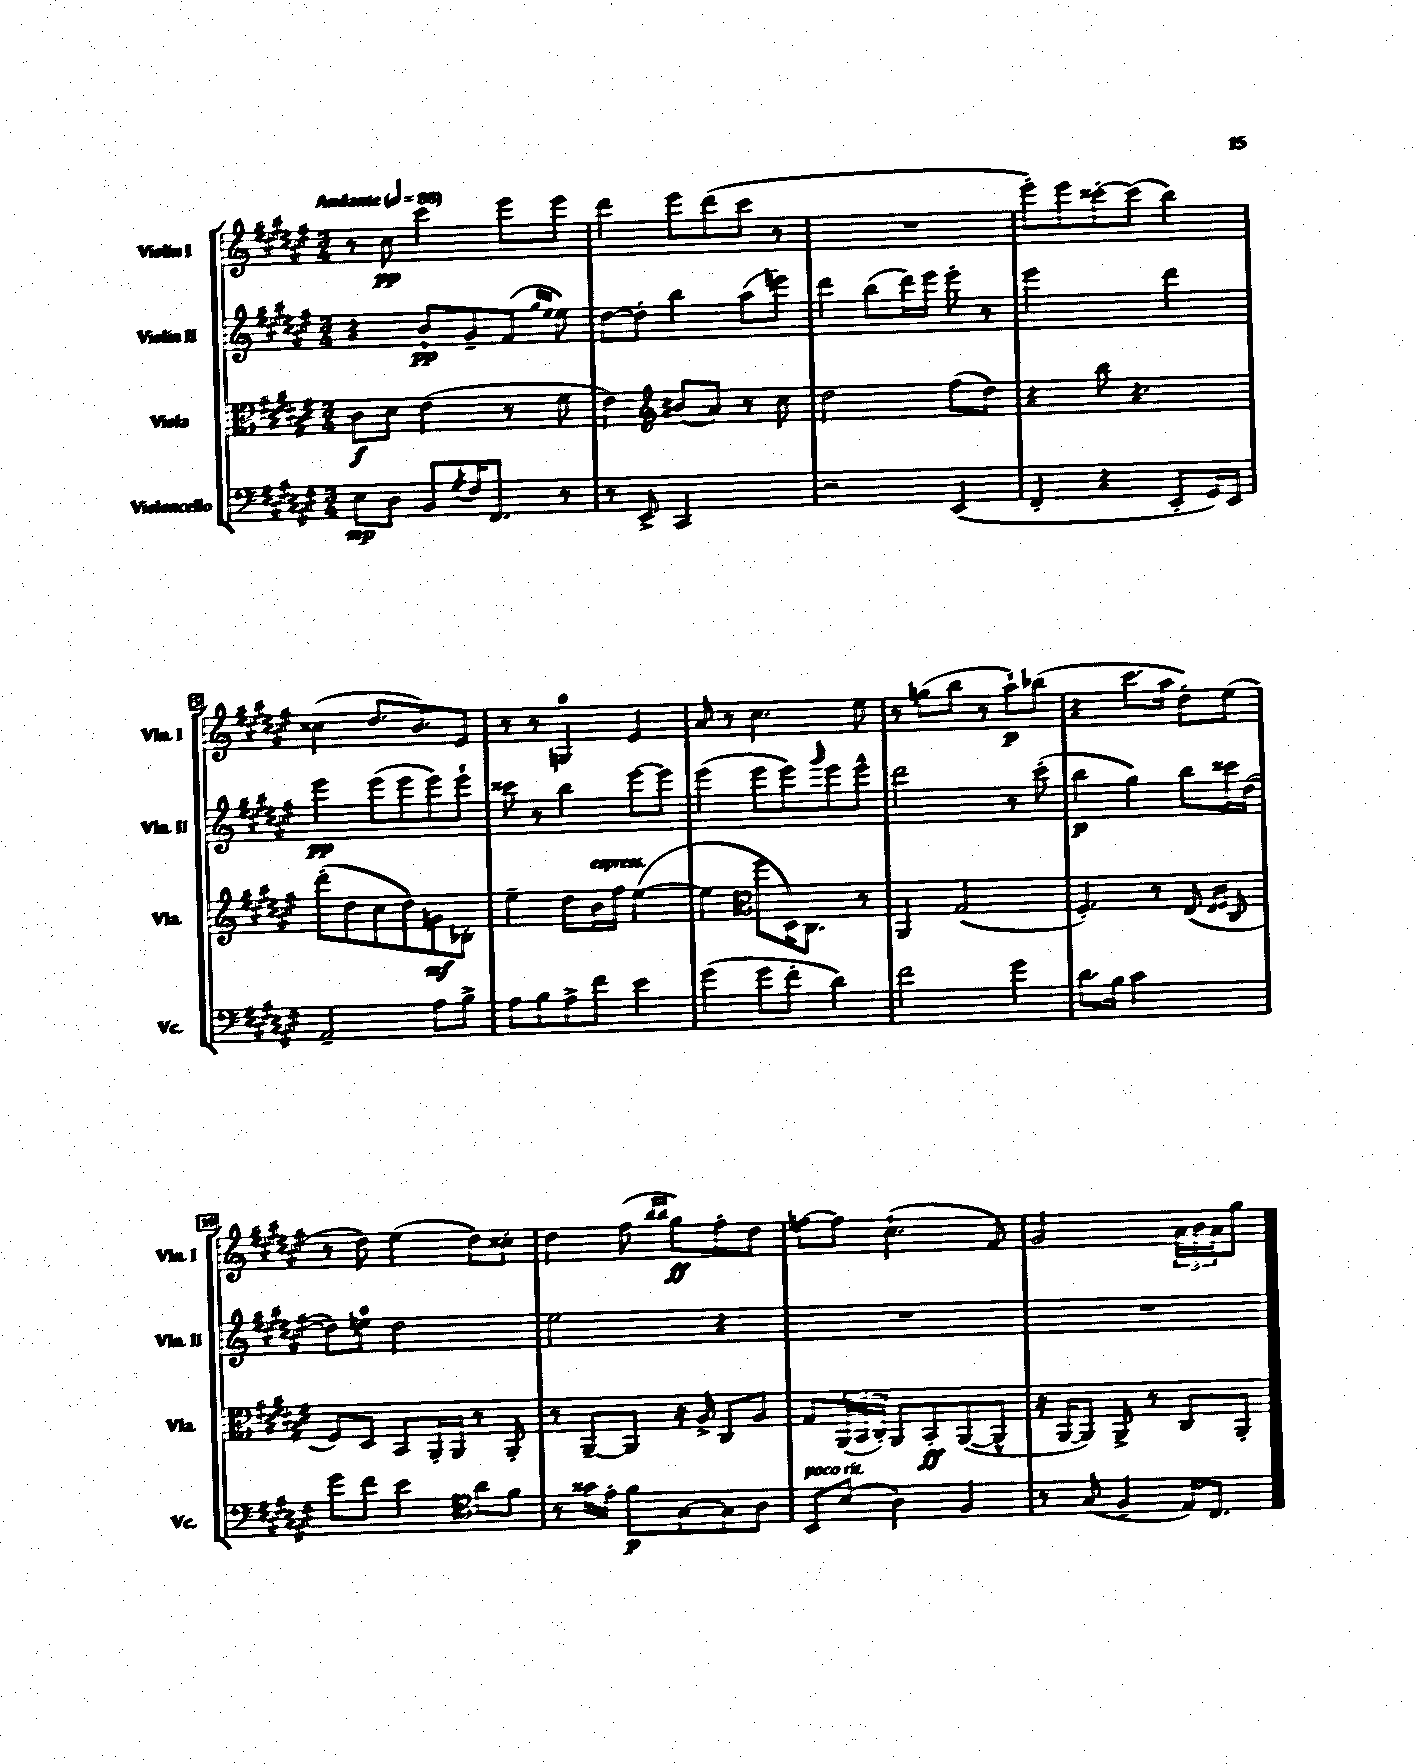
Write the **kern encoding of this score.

**kern	**kern	**kern	**kern
*staff4	*staff3	*staff2	*staff1
*clefF4	*clefC3	*clefG2	*clefG2
*k[f#c#g#d#a#e#]	*k[f#c#g#d#a#e#]	*k[f#c#g#d#a#e#]	*k[f#c#g#d#a#e#]
*M3/4	*M3/4	*M3/4	*M3/4
*MM88	*MM88	*MM88	*MM88
8E#\L	8c#\L	4r	8r
8D#\J	8d#\J	.	8cc#\
8BB/L	(4e#\	8b^^/L	4ccc#\
8qG#/	.	.	.
16F#/K	.	8g#~/	.
8.FF#/J	.	.	.
.	8r	(8f#/J	8eee#\L
.	.	16qqgg#/LL	.
.	.	16qqee#/JJ	.
8r	8f#\	8ee#\)	8eee#\J
=	=	=	=
8r	4e#\)	[8dd#\L	4ddd#\
8EE#^/	.	8dd#'\]J	.
*	*clefG2	*	*
2CC#/	(8b#/L	4bb\	8eee#\L
.	8a#/J)	.	(8ddd#\
.	8r	(8aa#\L	8ccc#\J
.	8cc#\	8eee\J)	8r
=	=	=	=
2r	2dd#\	4ddd#\	2.r
.	.	(8bb\L	.
.	.	16ddd#\L)	.
.	.	16eee#\JJ	.
(4EE#/	(8ff#\L	8eee#'\	.
.	8dd#\J)	8r	.
=	=	=	=
4FF#'/	4r	2eee#\	8eee#'\L)
.	.	.	8eee#\
4r	8bb\	.	[8ccc##'\
.	4.r	.	(8ccc##\]J
8EE#'/L	.	4ddd#\	4bb\)
16GG#/L)	.	.	.
16EE#/JJ	.	.	.
=	=	=	=
2AA#~/	(8ddd#'\L	4eee#\	(4cc##\
.	8dd#\	.	.
.	8cc#\	(8eee#\L	8.dd#/L
.	8dd#\)	8eee#\	.
.	.	.	8.b/)
8A#\L	8g\	8eee#\)	.
8B^\J	8B-'\J	8eee#`\J	8e#/J
=	=	=	=
8A#\L	4ee#~\	8ccc##\	8r
8B\	.	8r	8r
8A#^\	8dd#\L	4bb\	4G/
8f#\J	16b\L	.	.
.	16ff#\JJ	.	.
4e#\	([4ee#\	[8eee#\L	4e#/
.	.	8eee#\]J	.
=	=	=	=
(4g#\	4ee#\]	(4eee#\	8a#/
.	.	.	8r
*	*clefC3	*	*
8g#\L	8ff#\L	8eee#\L	4.cc#\
8f#'\J	16D#\K)	8eee#\)	.
.	8.C#\J	.	.
.	.	16qqggg#/	.
4d#\)	.	8eee#\	.
.	8r	8eee#^^\J	8ee#\
=	=	=	=
2f#\	4AA#/	2ddd#\	8r
.	.	.	(8gg\L
.	(2G#/	.	8bb\J
.	.	.	8r
4g#\	.	8r	8aa#`\L)
.	.	(8ccc#'\	(8bb-\J
=	=	=	=
8.d#\L	4.F#'/)	4bb\	4r
16B\Jk	.	.	.
2c#\	.	4gg#\)	8.ccc#\L
.	8r	.	.
.	.	.	16aa#\Jk
.	(8E#/	8bb\L	8dd#'\L)
.	16qqE#/LL	.	.
.	16qqF#/JJ	.	.
.	8C#/	16ccc##\L	(8ee#\J
.	.	([16dd#\JJ	.
=	=	=	=
8g#\L	8F#/L)	8dd#\]L)	8r
8f#\J	8D#/J	8ee\J	8dd#\)
4e#\	8BB/L	2dd#\	(4ee#\
.	16AA#'/L	.	.
.	16AA#/JJ	.	.
*clefC4	*	*	*
8a#\L	8r	.	8dd#\L)
8f#\J	8AA#'/	.	8cc##'\J
=	=	=	=
8r	8r	2ee#\	4dd#\
16g##\LL	[8AA#~/L	.	.
16e#'\JJ	.	.	.
8f#\L	8AA#/]J	.	(8ff#\
.	.	.	16qqbb/LL
.	.	.	16qqbb/JJ
[8G#\	16r	.	8gg#\L)
.	16A#^/	.	.
8G#\]	8C#/L	4r	8ff#'\
8A#\J	8A#/J	.	8dd#\J
=	=	=	=
8BB/L	8G#/L	2.r	[8ff\L
(8B/J	(24AA#/L	.	8ff\]J
.	24BB/	.	.
.	24C#'/JJ)	.	.
4A#\)	8AA#/L	.	(4.cc#`\
.	8BB'/	.	.
4F#/	([8AA#/	.	.
.	8AA#^^/]J	.	8f#/)
=	=	=	=
8r	16r	2.r	2g#/
.	[16AA#/LK	.	.
(8G#/	8AA#/]J)	.	.
4F#~/	8AA#^/	.	.
.	8r	.	.
16E#/LK)	8C#/L	.	24a#\LL
.	.	.	24b\
8.C#/J	.	.	.
.	.	.	24a#\J
.	8AA#'/J	.	8gg#\J
==	==	==	==
*-	*-	*-	*-
